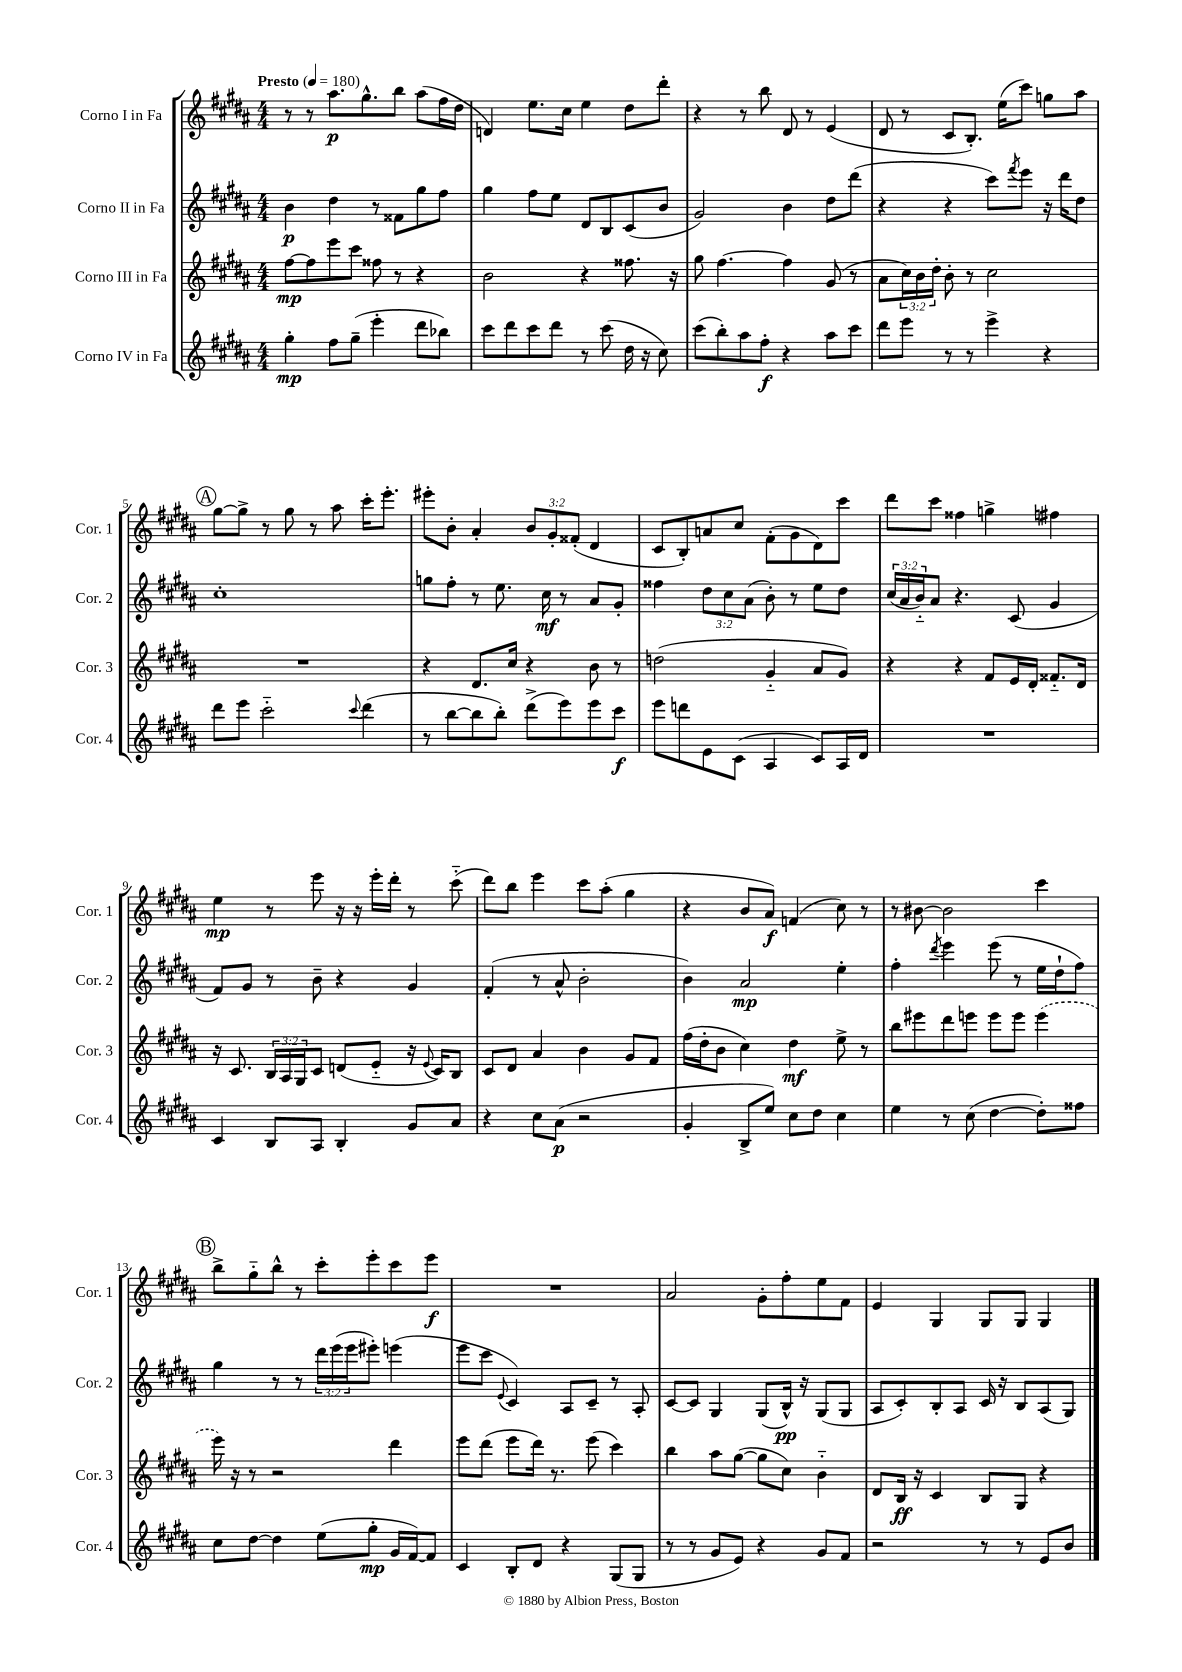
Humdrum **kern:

**kern	**kern	**kern	**kern
*staff4	*staff3	*staff2	*staff1
*clefG2	*clefG2	*clefG2	*clefG2
*k[f#c#g#d#a#]	*k[f#c#g#d#a#]	*k[f#c#g#d#a#]	*k[f#c#g#d#a#]
*M4/4	*M4/4	*M4/4	*M4/4
*MM180	*MM180	*MM180	*MM180
4gg#'	[8ff#	4b	8r
.	8ff#]	.	8r
8ff#	8eee	4dd#	8.aa#
(8gg#~	8ccc#	.	.
.	.	.	8.gg#^^
4eee'	8ff##	8r	.
.	8r	8f##	8bb
8ddd#	4r	8gg#	(8aa#
8bb-)	.	8ff#	16ff#
.	.	.	16dd#
=	=	=	=
8ccc#	2b	4gg#	4d)
8ddd#	.	.	.
8ccc#	.	8ff#	8.ee
8ddd#	.	8ee	.
.	.	.	16cc#
8r	4r	8d#	4ee
(8ccc#	.	8B	.
16dd#	8.ff##	(8c#	8dd#
16r	.	.	.
8cc#)	.	8b	8ddd#'
.	16r	.	.
=	=	=	=
(8ccc#	8gg#	2g#)	4r
8bb')	[4.ff#	.	.
8aa#	.	.	8r
8ff#'	.	.	8bb
4r	4ff#]	4b	8d#
.	.	.	8r
8aa#	(8g#	8dd#	(4e
8ccc#	8r	(8ddd#	.
=	=	=	=
8ddd#	8a#	4r	8d#
8eee	24cc#)	.	8r
.	24b	.	.
.	24dd#'	.	.
8r	8b'	4r	8c#
8r	8r	.	8.B')
4eee^	2cc#	8ccc#)	.
.	.	.	(16ee
.	.	8qfff#	.
.	.	8eee	8ccc#)
4r	.	16r	8gg
.	.	16ddd#	.
.	.	8dd#	8aa#
=	=	=	=
8ddd#	1r	1cc#'	[8gg#
8eee	.	.	8gg#^]
2ccc#'~	.	.	8r
.	.	.	8gg#
.	.	.	8r
.	.	.	8aa#
8qqccc#	.	.	.
(4ddd#	.	.	16ccc#'
.	.	.	8.eee'
=	=	=	=
8r	4r	8gg	8eee#'
[8bb	.	8ff#'	8b'
8bb]	8.d#	8r	4a#'
8bb')	.	8.ee	.
.	16cc#	.	.
(8ddd#^	4r	.	12b
.	.	16cc#	.
.	.	.	12g#'
8eee)	.	8r	.
.	.	.	(12f##'
8eee	8b	8a#	4d#
8ccc#	8r	8g#'	.
=	=	=	=
8eee	(2dd	4ff##	8c#
8ddd	.	.	8B')
8e	.	12dd#	8a
.	.	12cc#	.
(8c#	.	.	8cc#
.	.	(12a#	.
4A#	4g#'~	8b')	(8f#'
.	.	8r	8g#
8c#)	8a#	8ee	8d#)
16A#	8g#)	8dd#	8ccc#
16d#	.	.	.
=	=	=	=
1r	4r	(24cc#	8ddd#
.	.	24a#	.
.	.	24b'~)	.
.	.	8a#	8ccc#
.	4r	4.r	4ff##
.	8f#	.	4gg^
.	16e	(8c#	.
.	16d#'	.	.
.	8.f##'~	4g#	4ff#
.	16d#	.	.
=	=	=	=
4c#	16r	8f#)	4ee
.	8.c#	.	.
.	.	8g#	.
8B	24B	8r	8r
.	24A#	.	.
.	24G#	.	.
8A#	8c#	8b~	8eee
4B'	(8d	4r	16r
.	.	.	16r
.	8e'~	.	16eee'
.	.	.	16ddd#'
8g#	16r	4g#	8r
.	8qqe	.	.
.	16c#)	.	.
8a#	8B	.	(8ccc#'~
=	=	=	=
4r	8c#	(4f#'	8ddd#)
.	8d#	.	8bb
8cc#	4a#	8r	4eee
(8a#	.	8a#^^	.
2r	4b	2b'	8ccc#
.	.	.	(8aa#'
.	8g#	.	4gg#
.	8f#	.	.
=	=	=	=
4g#'	(16ff#	4b)	4r
.	16dd#'	.	.
.	8b	.	.
8B^	4cc#)	2a#	8b
8ee)	.	.	8a#)
8cc#	4dd#	.	(4f
8dd#	.	.	.
4cc#	8ee^	4ee'	8cc#)
.	8r	.	8r
=	=	=	=
4ee	8bb	4ff#'	8r
.	8eee#	.	[8b#
.	.	8qddd#	.
8r	8ddd#	4eee	2b#]
(8cc#	8eee	.	.
[4dd#	8eee	(8eee	.
.	8eee	8r	.
8dd#'])	(4eee	16ee	4ccc#
.	.	16dd#`	.
8ff##	.	8ff#)	.
=	=	=	=
8cc#	16eee)	4gg#	8bb^
.	16r	.	.
[8dd#	8r	.	8gg#'~
4dd#]	2r	8r	8bb^^
.	.	8r	8r
(8ee	.	24ddd#	8ccc#'
.	.	(24eee	.
.	.	24eee	.
8gg#'	.	8eee#')	8eee'
16g#	4ddd#	(4eee	8ccc#
[16f#)	.	.	.
8f#]	.	.	8eee
=	=	=	=
4c#	8eee	8eee	1r
.	(8ddd#	8ccc#	.
.	.	8qqe	.
8B'	8eee	4c#)	.
8d#	16ddd#)	.	.
.	8.r	.	.
4r	.	8A#	.
.	(8eee	8c#~	.
(8G#	4ccc#)	8r	.
8G#	.	8A#'	.
=	=	=	=
8r	4bb	[8c#	2a#
8r	.	8c#]	.
8g#	8aa#	4G#	.
8e)	([8gg#	.	.
4r	8gg#]	(8G#	8g#'
.	8cc#)	16B^^)	8ff#'
.	.	16r	.
8g#	4b'~	(8G#	8ee
8f#	.	8G#	8f#
=	=	=	=
2r	8d#	8A#	4e
.	16B	8c#')	.
.	16r	.	.
.	4c#	8B'	4G#
.	.	8A#	.
8r	8B	16c#	8G#
.	.	16r	.
8r	8G#	8B	8G#
8e	4r	(8A#	4G#
8b	.	8G#)	.
==	==	==	==
*-	*-	*-	*-
